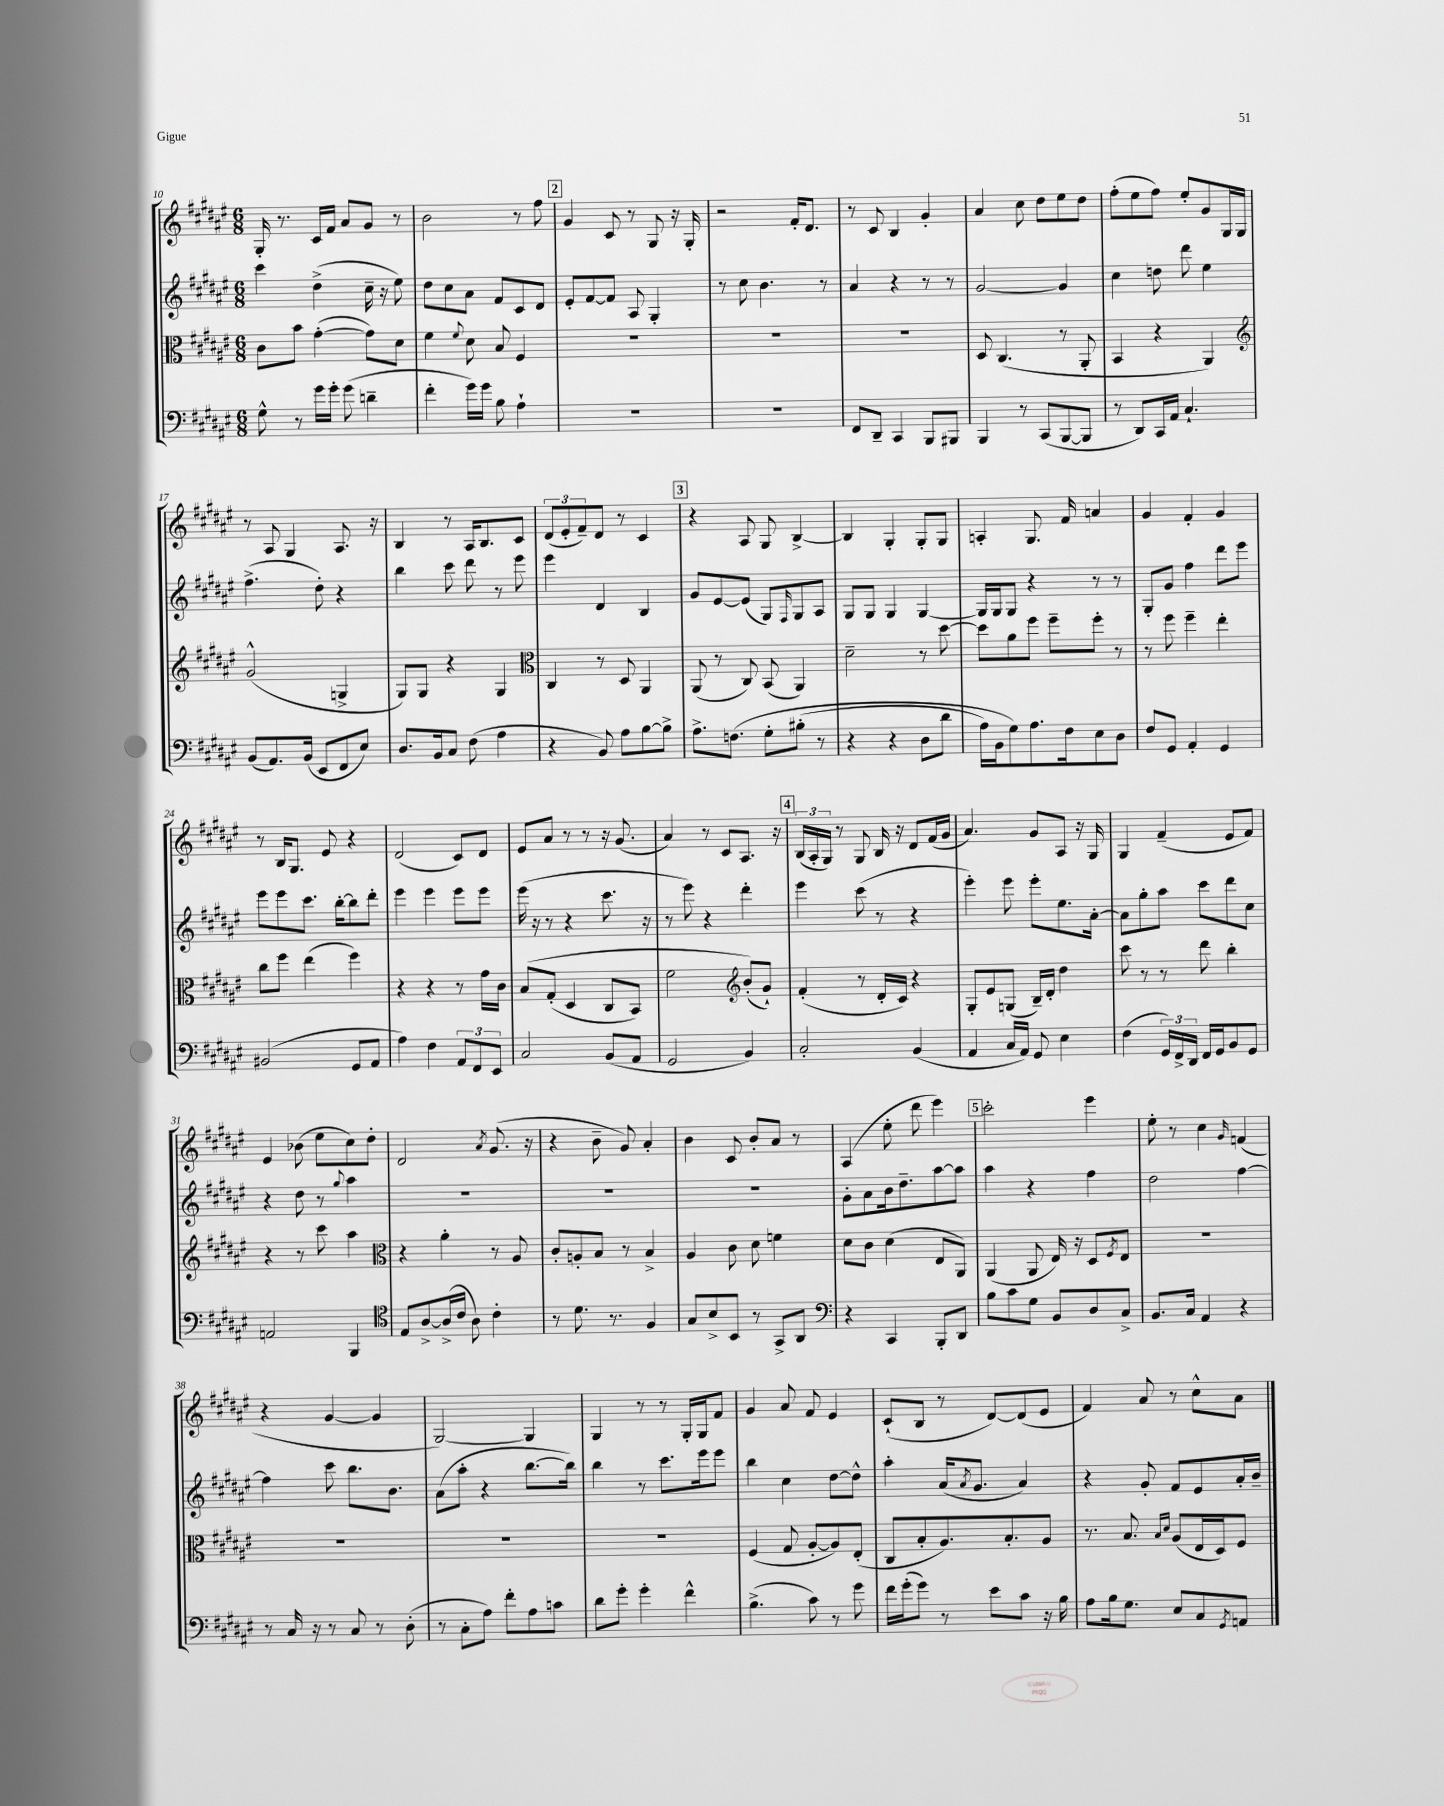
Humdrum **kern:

**kern	**kern	**kern	**kern
*staff4	*staff3	*staff2	*staff1
*clefF4	*clefC3	*clefG2	*clefG2
*k[f#c#g#d#a#e#]	*k[f#c#g#d#a#e#]	*k[f#c#g#d#a#e#]	*k[f#c#g#d#a#e#]
*M6/8	*M6/8	*M6/8	*M6/8
8G#^^	8c#	4ccc#	16G#'
.	.	.	8.r
8r	8b	.	.
16g#	([4g#'	(4dd#^	16c#
16g#'	.	.	16f#
(8g#	.	.	8a#
4d~	8g#])	16cc#~	8g#
.	.	16r	.
.	8d#	8ee#)	8r
=	=	=	=
4f#'	4f#	8dd#	2b
.	.	8cc#	.
.	8qqf#	.	.
16g#)	8d#	8a#	.
16g#	.	.	.
8B	8B	8f#	.
4A#`	4F#	8c#	8r
.	.	8d#	8ff#
=	=	=	=
2.r	2.r	8e#'	4g#
.	.	[8f#	.
.	.	8f#]	8c#
.	.	8A#	8r
.	.	4G#'	8G#
.	.	.	16r
.	.	.	16G#'
=	=	=	=
2.r	2.r	8r	2r
.	.	8cc#	.
.	.	4.b	.
.	.	.	16f#'
.	.	.	8.d#
.	.	8r	.
=	=	=	=
8FF#	2.r	4a#	8r
8DD#~	.	.	8c#
4CC#	.	4r	4B
8BBB	.	8r	4g#'
8BBB#	.	8r	.
=	=	=	=
4BBB	8D#	[2g#	4a#
.	(4.C#	.	.
8r	.	.	8cc#
(8CC#	.	.	8dd#
[8BBB	8r	4g#]	8ee#
8BBB]	8AA#'	.	8dd#
=	=	=	=
8r	4BB	4cc#	(8ff#'
8DD#)	.	.	8ee#
16CC#	4r	8dd	8ff#)
16AA#	.	.	.
4.C#`	.	8ddd#	8ee#'
.	4AA#)	4ee#	8g#
.	.	.	16G#
.	.	.	16G#
=	=	=	=
*	*clefG2	*	*
(8BB	(2g#^^	(4.ff#^	8r
8.AA#)	.	.	8A#
.	.	.	4G#
(16BB	.	.	.
8EE#	.	8dd#')	.
8FF#	4G^	4r	8.A#
8E#)	.	.	.
.	.	.	16r
=	=	=	=
8.D#	8G#)	4bb	4B
.	8G#	.	.
16BB	.	.	.
8C#	4r	8ccc#	8r
(8F#	.	8ddd#	16A#
.	.	.	8.B
4A#	4G#	8r	.
.	.	8eee#	8c#
=	=	=	=
*	*clefC3	*	*
4r	4C#	4eee#	(12d#
.	.	.	12e#'
.	.	.	12f#~)
8BB)	8r	4d#	8d#
8A#	8D#	.	8r
[8B	4AA#	4B	4c#
8B^]	.	.	.
=	=	=	=
8.A#^	(8AA#	8g#	4r
.	8r	[8e#	.
&(8.F	.	.	.
.	8C#)	(8e#]	8A#
8G#'	(8BB	8G#)	8G#
.	.	16qqF#	.
(8B#'	4AA#)	8G#	[4B^
8r	.	8A#	.
=	=	=	=
4r	2d#~	8G#	4B]
.	.	8G#	.
4r	.	4G#	4G#'
8D#	8r	[4G#	8G#'
8d#	[8dd#	.	8G#
=	=	=	=
16A#)	8dd#]	16G#]	4A'
16BB	.	16G#	.
8G#&)	8a#	8G#	.
8.A#	8ff#	4r	8.G#
.	8ff#~	.	.
16F#	.	.	16f#
8E#	8ff#'	8r	4a
8D#	8r	8r	.
=	=	=	=
8F#	8r	8G#'	4g#
8GG#	8ff#	8g#	.
4AA#'	4ff#~	4ff#	4f#'
4GG#	4ee#'	8ddd#	4g#
.	.	8eee#	.
=	=	=	=
(2BB#	8cc#	8eee#	8r
.	8ff#	8eee#	16B
.	.	.	8.G#
.	(4ee#	8.ccc#	.
.	.	.	8e#
.	.	[16bb'	.
8GG#	4ff#)	8bb]	4r
8AA#	.	8ddd#'	.
=	=	=	=
4A#)	4r	4eee#	(2d#
4F#	4r	4eee#	.
12AA#	8r	8eee#	8c#)
12FF#	.	.	.
.	16g#	8eee#	8d#
12EE#	.	.	.
.	16c#	.	.
=	=	=	=
2C#	&(8B	(16eee#	8e#
.	.	16r	.
.	(8G#'	8r	8a#
.	4D#	4r	8r
.	.	.	8r
(8BB	8C#	8.ccc#	16r
.	.	.	(8.g#
8AA#	8BB)	.	.
.	.	16r	.
=	=	=	=
2GG#	2f#	8r	4a#)
.	.	8eee#)	.
.	.	4r	8r
.	.	.	8c#
*	*clefG2	*	*
4BB)	(8b'&)	4ddd#'	8.A#
.	8g#`)	.	.
.	.	.	16r
=	=	=	=
2C#'	(4f#'	4eee#	(24B
.	.	.	24A#'
.	.	.	24G#)
.	.	.	8r
.	8r	(8ccc#	8G#
.	16d#'	8r	16B
.	16c#)	.	16r
(4BB	4r	4r	8d#
.	.	.	(16f#
.	.	.	16g#
=	=	=	=
4AA#	8G#'	4eee#')	4.a#)
.	8e#	.	.
16C#	(8G	8eee#	.
16AA#)	.	.	.
8GG#	16B~)	8eee#'	8g#
.	16d#'	.	.
4E#	4dd#	8.ee#	8A#
.	.	.	16r
.	.	[16a#'	16G#
=	=	=	=
(4F#	8ccc#	8a#]	4G#
.	8r	8gg#'	.
24GG#)	8r	8aa#	(4f#~
24FF#^	.	.	.
24DD#	.	.	.
16FF#	8ddd#	8ccc#	.
16GG#	.	.	.
8BB	4bb'	8ddd#	8e#
8GG#	.	8cc#	8f#)
=	=	=	=
2AA	4r	4r	4e#
.	8r	8dd#	(8b-
.	8ccc#	8r	8ee#
.	.	8qqgg#	.
4BBB	4aa#	4aa#	8cc#)
.	.	.	8dd#'
=	=	=	=
*clefC4	*clefC3	*	*
8E#	4r	2.r	2d#
[8A#^	.	.	.
(16A#^]	4a#'	.	.
16c#	.	.	.
8A#)	.	.	.
.	.	.	8qa#
4c#'	8r	.	(8.g#
.	8A#	.	.
.	.	.	16r
=	=	=	=
8r	8c#'	2.r	4r
8.d#	8A'	.	.
.	8B	.	8b~
8.r	.	.	.
.	8r	.	8g#)
4F#	4B^	.	4a#'
=	=	=	=
8G#	4A#	2.r	4b
8B^	.	.	.
8BB	8c#	.	8c#
8r	8d#	.	8b'
8GG#^	4f	.	8a#
8AA#	.	.	8r
=	=	=	=
*clefF4	*	*	*
4r	8d#	8g#'	(4A#
.	8c#	8a#	.
4CC#	(4d#	16b	8ee#'
.	.	8.dd#~	.
.	.	.	8ddd#
8BBB'	8E#	[8aa#	4eee#)
8DD#	8AA#)	8aa#]	.
=	=	=	=
8B	(4AA#	4aa#	2ccc#'
8c#	.	.	.
8G#	8AA#	4r	.
8BB	16E#)	.	.
.	16r	.	.
8D#	8D#	4ff#	4eee#
.	8qF#	.	.
8C#^	8E#	.	.
=	=	=	=
8.BB	2.r	2dd#	8ee#'
.	.	.	8r
16C#	.	.	.
4AA#	.	.	4cc#
.	.	.	16qqg#
4r	.	[4ff#	(4f
=	=	=	=
8r	2.r	4ff#]	4r
16C#	.	.	.
16r	.	.	.
8r	.	8ccc#	[4g#
8C#	.	8.bb	.
8r	.	.	4g#]
.	.	8.b	.
(8D#'	.	.	.
=	=	=	=
8r	2.r	(8a#	[2G#)
8C#'	.	8aa#'	.
8A#)	.	4r	.
8f#'	.	.	.
8A#	.	[8.bb	4G#]
8c	.	.	.
.	.	16bb])	.
=	=	=	=
8d#	2.r	4bb	4G#
8g#'	.	.	.
4g#'	.	8r	8r
.	.	8.ccc#	8r
4f#^^	.	.	16G#'
.	.	16eee#	16G#
.	.	8eee#	8f#
=	=	=	=
(4.B^	(4F#	4bb	4g#
.	8G#	4cc#	8a#
8c#)	[8A#'	.	8f#
8r	8A#])	[8dd#	4e#
8g#	(8E#'	8dd#^^]	.
=	=	=	=
16f#	8C#	4aa#'	(8c#`
(16g#'	.	.	.
8g#)	8B'	.	8B
8r	8.A#)	(16a#	8r
.	.	8qa#	.
.	.	8.g#	.
8e#	.	.	[8d#)
.	8.B'	.	.
8c#	.	4a#)	(8d#]
16r	8A#	.	8e#
16B	.	.	.
=	=	=	=
8A#	8.r	4r	4f#)
16B	.	.	.
8.G#	8.B	.	.
.	.	8g#'	8a#
.	16qqB	.	.
.	16qqd#	.	.
8E#	(8A#	8f#	8r
8C#	16E#	8e#	8cc#^^
.	16D#)	.	.
8qGG#	.	.	.
8AA	8F#	16a#'	8a#
.	.	16b~	.
==	==	==	==
*-	*-	*-	*-
